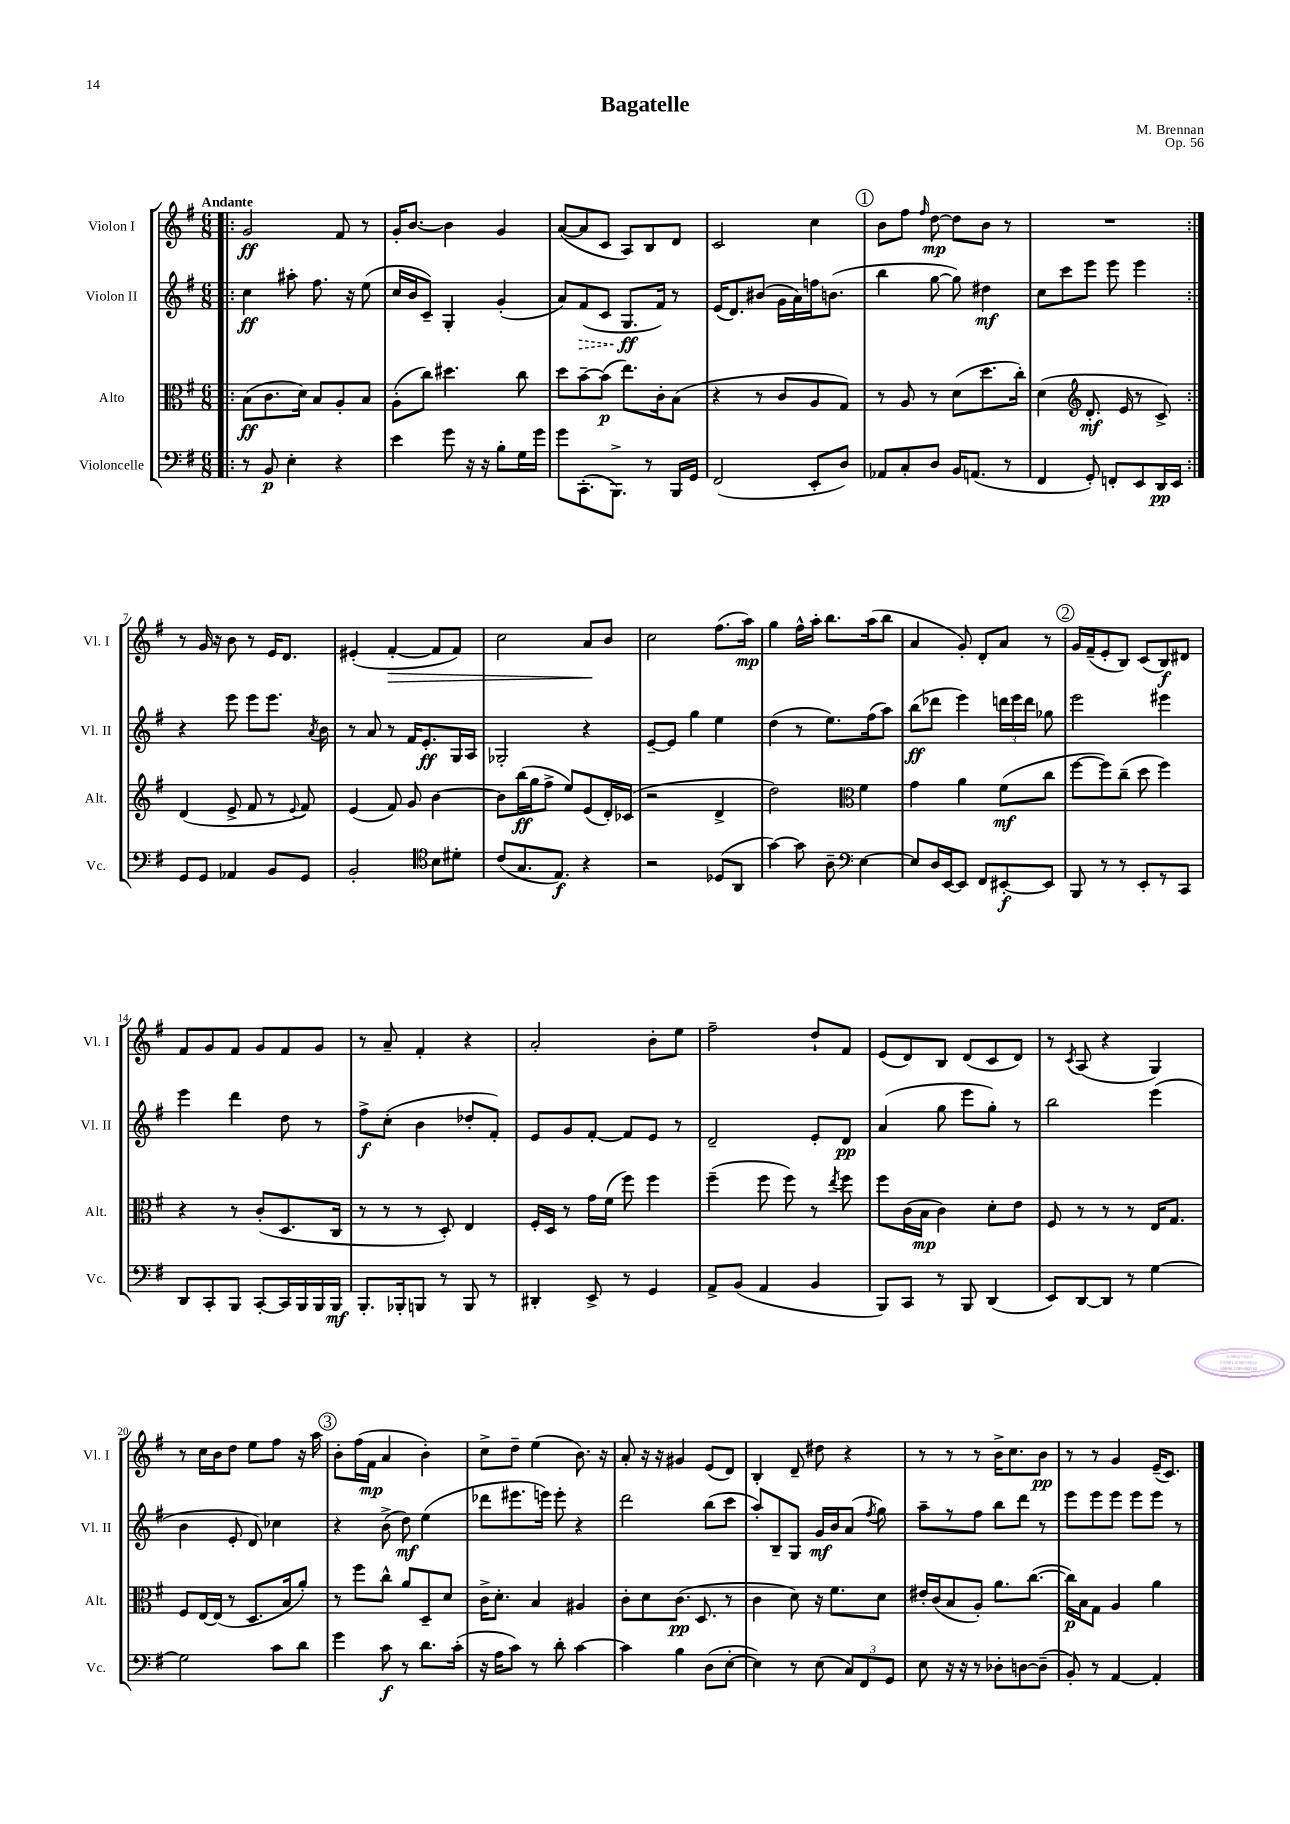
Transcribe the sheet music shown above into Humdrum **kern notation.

**kern	**kern	**kern	**kern
*staff4	*staff3	*staff2	*staff1
*clefF4	*clefC3	*clefG2	*clefG2
*k[f#]	*k[f#]	*k[f#]	*k[f#]
*M6/8	*M6/8	*M6/8	*M6/8
=!|:	=!|:	=!|:	=!|:
8r	(8B	4cc	2g
8BB	8.c	.	.
4E'	.	8aa#'	.
.	16d)	.	.
.	8B	8.ff#	.
4r	8A'	.	8f#
.	.	16r	.
.	8B	(8ee	8r
=	=	=	=
4e	(8A'	16cc	16g'
.	.	16b	[8.b
.	8cc)	8c~)	.
8g	4.dd#	4G'	4b]
16r	.	.	.
16r	.	.	.
8B'	.	(4g'	4g
16G	8cc	.	.
16g	.	.	.
=	=	=	=
8g	8dd	8a)	([8a
(8.CC'	[8b~	(8f#	8a]
.	(8b]	8c	8c
8.BBB^)	.	.	.
.	8.ee)	8.G	8A)
8r	.	.	8B
.	16c'	16f#)	.
16BBB	(8B	8r	8d
16GG	.	.	.
=	=	=	=
(2FF#	4r	(16e	2c
.	.	8.d)	.
.	8r	(8b#	.
.	8c	16g	.
.	.	16a)	.
8EE'	8A	16ff	4cc
.	.	(8.b	.
8D)	8G)	.	.
=	=	=	=
8AA-	8r	4bb	8b
8C'	8A	.	8ff#
.	.	.	16qqff#
8D	8r	[8gg	[8dd
16BB	(8d	8gg])	8dd]
(8.AA	.	.	.
.	8.dd	4dd#	8b
8r	.	.	8r
.	16cc')	.	.
=	=	=	=
4FF#	(4d	8cc	2.r
.	.	8ccc	.
*	*clefG2	*	*
8GG')	8.d'	8eee	.
8FF'	.	8eee	.
.	16e	.	.
8EE	8r	4eee	.
16DD	8c^)	.	.
16EE	.	.	.
=:|!	=:|!	=:|!	=:|!
8GG	(4d	4r	8r
8GG	.	.	16g
.	.	.	16r
4AA-	8e^	8eee	8b
.	8f#	8eee	8r
8BB	8r	8.eee	16e
.	.	.	8.d
.	8qqe	.	.
8GG	8f#)	.	.
.	.	8qa	.
.	.	16b	.
=	=	=	=
2BB'	(4e	8r	(4e#'
.	.	8a	.
.	8f#)	8r	[4f#'
.	8g	16f#	.
.	.	8.e'	.
*clefC4	*	*	*
8B	[4b	.	8f#]
8d#'	.	16G	8f#)
.	.	16A	.
=	=	=	=
(8c	8b]	2G-'	2cc
8.G	(16bb	.	.
.	16gg	.	.
.	8ff#^	.	.
8.E)	.	.	.
.	8ee)	.	.
4r	(8e	4r	8a
.	16d')	.	8b
.	(16c-	.	.
=	=	=	=
2r	2r	[8e~	2cc
.	.	8e]	.
.	.	4gg	.
(8D-	4d^	4ee	(8.ff#
8AA	.	.	.
.	.	.	16aa)
=	=	=	=
[4g)	2dd)	(4dd	4gg
8g]	.	8r	16ff#^^
.	.	.	16aa'
8A~	.	8.ee)	8.bb
*clefF4	*clefC3	*	*
[4E	4f#	.	.
.	.	(16ff#	(16aa
.	.	8aa)	8bb
=	=	=	=
8E]	4g	(8bb	4a
16D	.	8ddd-	.
[16EE	.	.	.
8EE]	4a	4eee)	8g')
8FF#	.	.	8d'
[8EE#'	(8f#	24ddd	8a
.	.	24eee	.
.	.	24ddd	.
8EE#]	8cc	8gg-	8r
=	=	=	=
8BBB	[8ff#	2eee	16g
.	.	.	(16f#~
8r	8ff#])	.	8e'
8r	(8cc~	.	8B)
8EE'	8dd	.	(8c
8r	4ff#)	4eee#	8B)
8CC	.	.	8d#
=	=	=	=
8DD	4r	4eee	8f#
8CC'	.	.	8g
8BBB	8r	4ddd	8f#
[8CC'	(8c'	.	8g
16CC]	8.D	8dd	8f#
16BBB	.	.	.
16BBB	.	8r	8g
16BBB	16C	.	.
=	=	=	=
8.BBB'	8r	8ff#^	8r
.	8r	(8cc'	8a~
16BBB-'	.	.	.
8BBB	8r	4b	4f#'
8r	8D')	.	.
8BBB	4E	8dd-'	4r
8r	.	8f#')	.
=	=	=	=
4DD#'	16F#'	8e	2a'
.	16D	.	.
.	8r	8g	.
8EE^	16g	[8f#'	.
.	(16f#	.	.
8r	8ff#)	8f#]	.
4GG	4ff#	8e	8b'
.	.	8r	8ee
=	=	=	=
8AA^	(4ff#~	2d~	2ff#~
(8BB	.	.	.
4AA	8ff#	.	.
.	8ff#)	.	.
4BB	8r	8e'	8dd`
.	8qee	.	.
.	8ff#	8d	8f#
=	=	=	=
8BBB)	8ff#	(4a	(8e
8CC	(16c	.	8d)
.	16B	.	.
8r	4c)	8gg	8B
8BBB	.	8eee	(8d
(4DD	8d'	8gg')	8c
.	8e	8r	8d)
=	=	=	=
8EE)	8F#	2bb	8r
.	.	.	8qc
[8DD	8r	.	(8A
8DD]	8r	.	4r
8r	8r	.	.
[4G	16E	(4eee	4G)
.	8.G	.	.
=	=	=	=
2G]	8F#	4b	8r
.	[16E	.	16cc
.	(16E]	.	16b
.	8r	8e'	8dd
.	8.D	8d)	8ee
8c	.	4cc-	8ff#
.	16B	.	.
8d	8a')	.	16r
.	.	.	16aa
=	=	=	=
4g	8r	4r	8b'
.	8ff#	.	(16ff#
.	.	.	16f#
8c	8cc^^	(8b^	4a
8r	8a	8dd)	.
8.d	8D~	(4ee	4b')
.	8d	.	.
(16c'	.	.	.
=	=	=	=
16r	16c^	8ddd-	8cc^
16A	8.d'	.	.
8c)	.	8.eee#	8dd~
8r	4B	.	(4ee
.	.	16eee)	.
8d'	.	8eee'	.
[4c	4A#	4r	8.b)
.	.	.	16r
=	=	=	=
4c]	8c'	2ddd	8a'
.	8d	.	16r
.	.	.	16r
4B	(8.c	.	4g#
.	8.D	.	.
(8D	.	(8bb	(8e
[8E'	8r	8ccc	8d)
=	=	=	=
4E])	4c	8aa')	4B'
.	.	8B~	.
8r	8d)	8G	8d~
(8E	16r	16g	8dd#
.	8.f#	16b	.
12C)	.	(8a	4r
12FF#	.	.	.
.	.	8qff#	.
.	8d	8gg)	.
12GG	.	.	.
=	=	=	=
8E	16e#'	8aa~	8r
.	(16c	.	.
16r	8B	8r	8r
16r	.	.	.
8r	8A')	8ff#	8r
8D-'	8.a	8bb	16b^
.	.	.	8.cc
[8D	.	8ddd	.
.	([8.cc	.	.
(8D~]	.	8r	8b
=	=	=	=
8BB')	16cc])	8eee	8r
.	16B	.	.
8r	8G	8eee	8r
[4AA	4A	8eee	4g
.	.	8eee	.
4AA']	4a	8eee	(16e~
.	.	.	8.c)
.	.	8r	.
==	==	==	==
*-	*-	*-	*-
